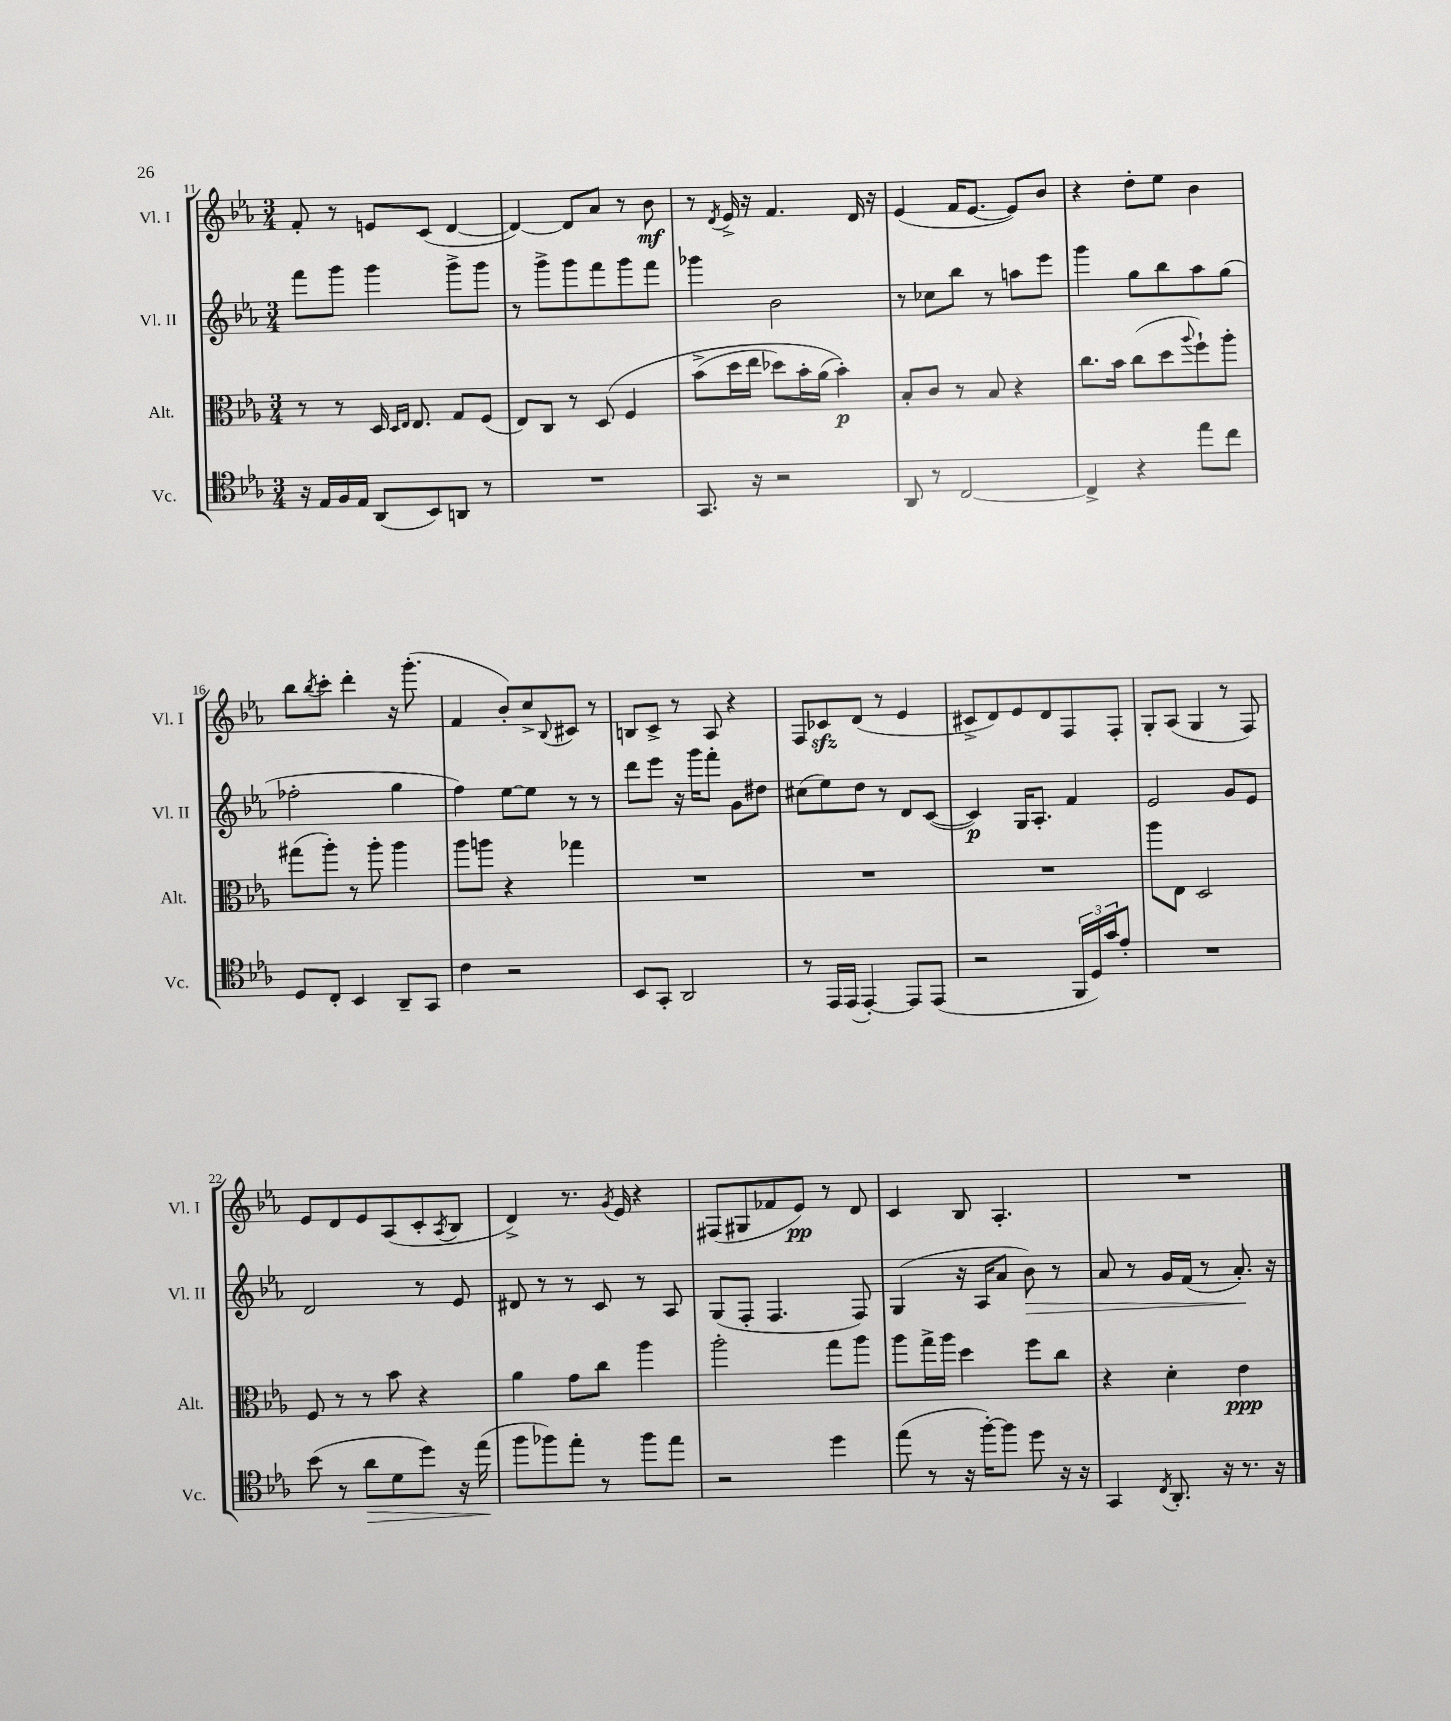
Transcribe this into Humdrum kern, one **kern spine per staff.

**kern	**dynam	**kern	**dynam	**kern	**dynam	**kern	**dynam
*part4	*part4	*part3	*part3	*part2	*part2	*part1	*part1
*staff4	*staff4	*staff3	*staff3	*staff2	*staff2	*staff1	*staff1
*I"Vc.	*	*I"Alt.	*	*I"Vl. II	*	*I"Vl. I	*
*I'Vc.	*	*I'Alt.	*	*I'Vl. II	*	*I'Vl. I	*
*clefC4	*	*clefC3	*	*clefG2	*	*clefG2	*
*k[b-e-a-]	*	*k[b-e-a-]	*	*k[b-e-a-]	*	*k[b-e-a-]	*
*M3/4	*	*M3/4	*	*M3/4	*	*M3/4	*
=11	=11	=11	=11	=11	=11	=11	=11
16r	.	8r	.	8fff\L	.	8f'/	.
16E-/LL	.	.	.	.	.	.	.
16F/	.	8r	.	8ggg\J	.	8r	.
16E-/JJ	.	.	.	.	.	.	.
(8AA-/L	.	16D/	.	4ggg\	.	8en/L	.
.	.	16qqD/LL	.	.	.	.	.
.	.	16qqE-/JJ	.	.	.	.	.
.	.	8.E-/	.	.	.	.	.
8BB-/)	.	.	.	.	.	(8c/J	.
8AAn/J	.	8G/L	.	8ggg^\L	.	[4d/	.
8r	.	(8F/J	.	8ggg\J	.	.	.
=12	=12	=12	=12	=12	=12	=12	=12
2.r	.	8E-/L)	.	8r	.	4d/_)	.
.	.	8C/J	.	8ggg^\L	.	.	.
.	.	8r	.	8ggg\	.	8d/L]	.
.	.	(8D/	.	8fff\	.	8a-/J	.
.	.	4F/	.	8ggg\	.	8r	.
.	.	.	.	8fff\J	.	8b-\	mf
=13	=13	=13	=13	=13	=13	=13	=13
8.GG/	.	(8b-^\L	.	4ggg-X\	.	8r	.
.	.	.	.	.	.	8qd/	.
.	.	16dd\L	.	.	.	16e-^/	.
16r	.	16ee-\JJ	.	.	.	16r	.
2r	.	8dd-X\L)	.	2b-\	.	4.f/	.
.	.	16b-'\L	.	.	.	.	.
.	.	(16a-\JJ	.	.	.	.	.
.	.	4b-'\))	p	.	.	.	.
.	.	.	.	.	.	16d/	.
.	.	.	.	.	.	16r	.
=14	=14	=14	=14	=14	=14	=14	=14
8AA-/	.	8B-'/L	.	8r	.	(4e-/	.
8r	.	8c/J	.	8cc-X\L	.	.	.
[2C/	.	8r	.	8bb-\J	.	16f/KL	.
.	.	.	.	.	.	[8.e-/J	.
.	.	8B-/	.	8r	.	.	.
.	.	4r	.	8aan\L	.	8e-/L])	.
.	.	.	.	8eee-\J	.	8b-/J	.
=15	=15	=15	=15	=15	=15	=15	=15
4C^/]	.	8.cc\L	.	4ggg\	.	4r	.
.	.	16b-\Jk	.	.	.	.	.
4r	.	(8cc\L	.	8gg\L	.	8dd'\L	.
.	.	8dd\	.	8bb-\	.	8ee-\J	.
.	.	8qqaa-/	.	.	.	.	.
8ee-\L	.	8ff`\)	.	8aa-\	.	4b-\	.
8cc\J	.	8aa-'\J	.	(8gg\J	.	.	.
!!LO:LB:g=z
=16	=16	=16	=16	=16	=16	=16	=16
8D/L	.	(8gg#X\L	.	2ff-X'\	.	8bb-\L	.
.	.	.	.	.	.	8qbb-/	.
8C'/J	.	8aa-'\J)	.	.	.	8ccc'\J	.
4BB-/	.	8r	.	.	.	4ddd'\	.
.	.	8aa-'\	.	.	.	.	.
8AA-~/L	.	4aa-\	.	4gg\	.	16r	.
.	.	.	.	.	.	(8.ggg'\	.
8GG/J	.	.	.	.	.	.	.
=17	=17	=17	=17	=17	=17	=17	=17
4c\	.	8aa-\L	.	4ff\)	.	4f/	.
.	.	8aan\J	.	.	.	.	.
2r	.	4r	.	[8ee-\L	.	8b-'/L)	.
.	.	.	.	8ee-\J]	.	8cc^/	.
.	.	.	.	.	.	8qqB-/	.
.	.	4gg-X\	.	8r	.	8c#X/J	.
.	.	.	.	8r	.	8r	.
=18	=18	=18	=18	=18	=18	=18	=18
8BB-/L	.	2.r	.	8ddd\L	.	8Bn/L	.
8GG'/J	.	.	.	8eee-\J	.	8c^/J	.
2AA-/	.	.	.	16r	.	8r	.
.	.	.	.	16ggg\KL	.	.	.
.	.	.	.	8fff'\J	.	8A-/	.
.	.	.	.	8g\L	.	4r	.
.	.	.	.	8dd#X\J	.	.	.
=19	=19	=19	=19	=19	=19	=19	=19
8r	.	2.r	.	(8cc#X\L	.	8F/L	.
16EE-/LL	.	.	.	8ee-\)	.	8c-Xzz/	.
(16EE-/JJ	.	.	.	.	.	.	.
[4EE-'/)	.	.	.	8dd\J	.	(8d/J	.
.	.	.	.	8r	.	8r	.
8EE-/L]	.	.	.	8d/L	.	4e-/	.
(8EE-/J	.	.	.	([8c/J	.	.	.
=20	=20	=20	=20	=20	=20	=20	=20
2r	.	2.r	.	4c/])	p	8c#X^/L	.
.	.	.	.	.	.	8d/)	.
.	.	.	.	16G/KL	.	8e-/	.
.	.	.	.	8.A-'/J	.	.	.
.	.	.	.	.	.	8d/	.
24FF/LL	.	.	.	4f/	.	8F/	.
24D/)	.	.	.	.	.	.	.
24g/J	.	.	.	.	.	.	.
8e-'/J	.	.	.	.	.	8F'/J	.
=21	=21	=21	=21	=21	=21	=21	=21
2.r	.	8aa-\L	.	2e-/	.	8G'/L	.
.	.	8E-\J	.	.	.	(8A-/J	.
.	.	2D/	.	.	.	4G/	.
.	.	.	.	8g/L	.	8r	.
.	.	.	.	8e-/J	.	8F/)	.
!!LO:LB:g=z
=22	=22	=22	=22	=22	=22	=22	=22
(8b-\	.	8F/	.	2d/	.	8e-/L	.
8r	.	8r	.	.	.	8d/	.
!	!LO:HP:b	!	!	!	!	!	!
8a-\L	>	8r	.	.	.	8e-/	.
8d\	.	8b-\	.	.	.	(8A-/	.
8dd\J)	.	4r	.	8r	.	8c'/	.
.	.	.	.	.	.	8qA-/	.
16r	.	.	.	8e-/	.	8B-/J	.
(16ee-\	.	.	.	.	.	.	.
.	]	.	.	.	.	.	.
=23	=23	=23	=23	=23	=23	=23	=23
8ff\L	.	4a-\	.	8d#X/	.	4d^/)	.
8ff-X\)	.	.	.	8r	.	.	.
8ee-'\J	.	8g\L	.	8r	.	8.r	.
8r	.	8cc\J	.	8c/	.	.	.
.	.	.	.	.	.	8qg/	.
.	.	.	.	.	.	16e-/	.
8ff-\L	.	4aa-\	.	8r	.	4r	.
8ee-\J	.	.	.	8A-/	.	.	.
=24	=24	=24	=24	=24	=24	=24	=24
2r	.	2aa-'\	.	(8G/L	.	(8F#X/L	.
.	.	.	.	8F'/J	.	8G#X/	.
.	.	.	.	4.F/	.	8f-X/	.
.	.	.	.	.	.	8e-/J)	pp
4dd\	.	8gg\L	.	.	.	8r	.
.	.	8aa-\J	.	8F/)	.	8d/	.
=25	=25	=25	=25	=25	=25	=25	=25
(8ee-\	.	8aa-\L	.	(4G/	.	4c/	.
8r	.	16gg^\L	.	.	.	.	.
.	.	16aa-\JJ	.	.	.	.	.
16r	.	4dd\	.	16r	.	8B-/	.
[16ff'\KL)	.	.	.	16A-/KL	.	.	.
8ff\J]	.	.	.	8a-/J	.	4.A-'/	.
!	!	!	!	!	!LO:HP:b	!	!
8dd\	.	8ff\L	.	8b-\)	>	.	.
16r	.	8cc\J	.	8r	.	.	.
16r	.	.	.	.	.	.	.
=26	=26	=26	=26	=26	=26	=26	=26
4GG/	.	4r	.	8a-/	.	2.r	.
.	.	.	.	8r	.	.	.
8qC/	.	.	.	.	.	.	.
8.AA-'/	.	4d'\	.	16g/LL	.	.	.
.	.	.	.	(16f/JJ	.	.	.
.	.	.	.	8r	.	.	.
16r	.	.	.	.	.	.	.
8.r	.	4e-\	ppp	8.a-'/)	.	.	.
16r	.	.	.	16r	]	.	.
==	==	==	==	==	==	==	==
*-	*-	*-	*-	*-	*-	*-	*-
